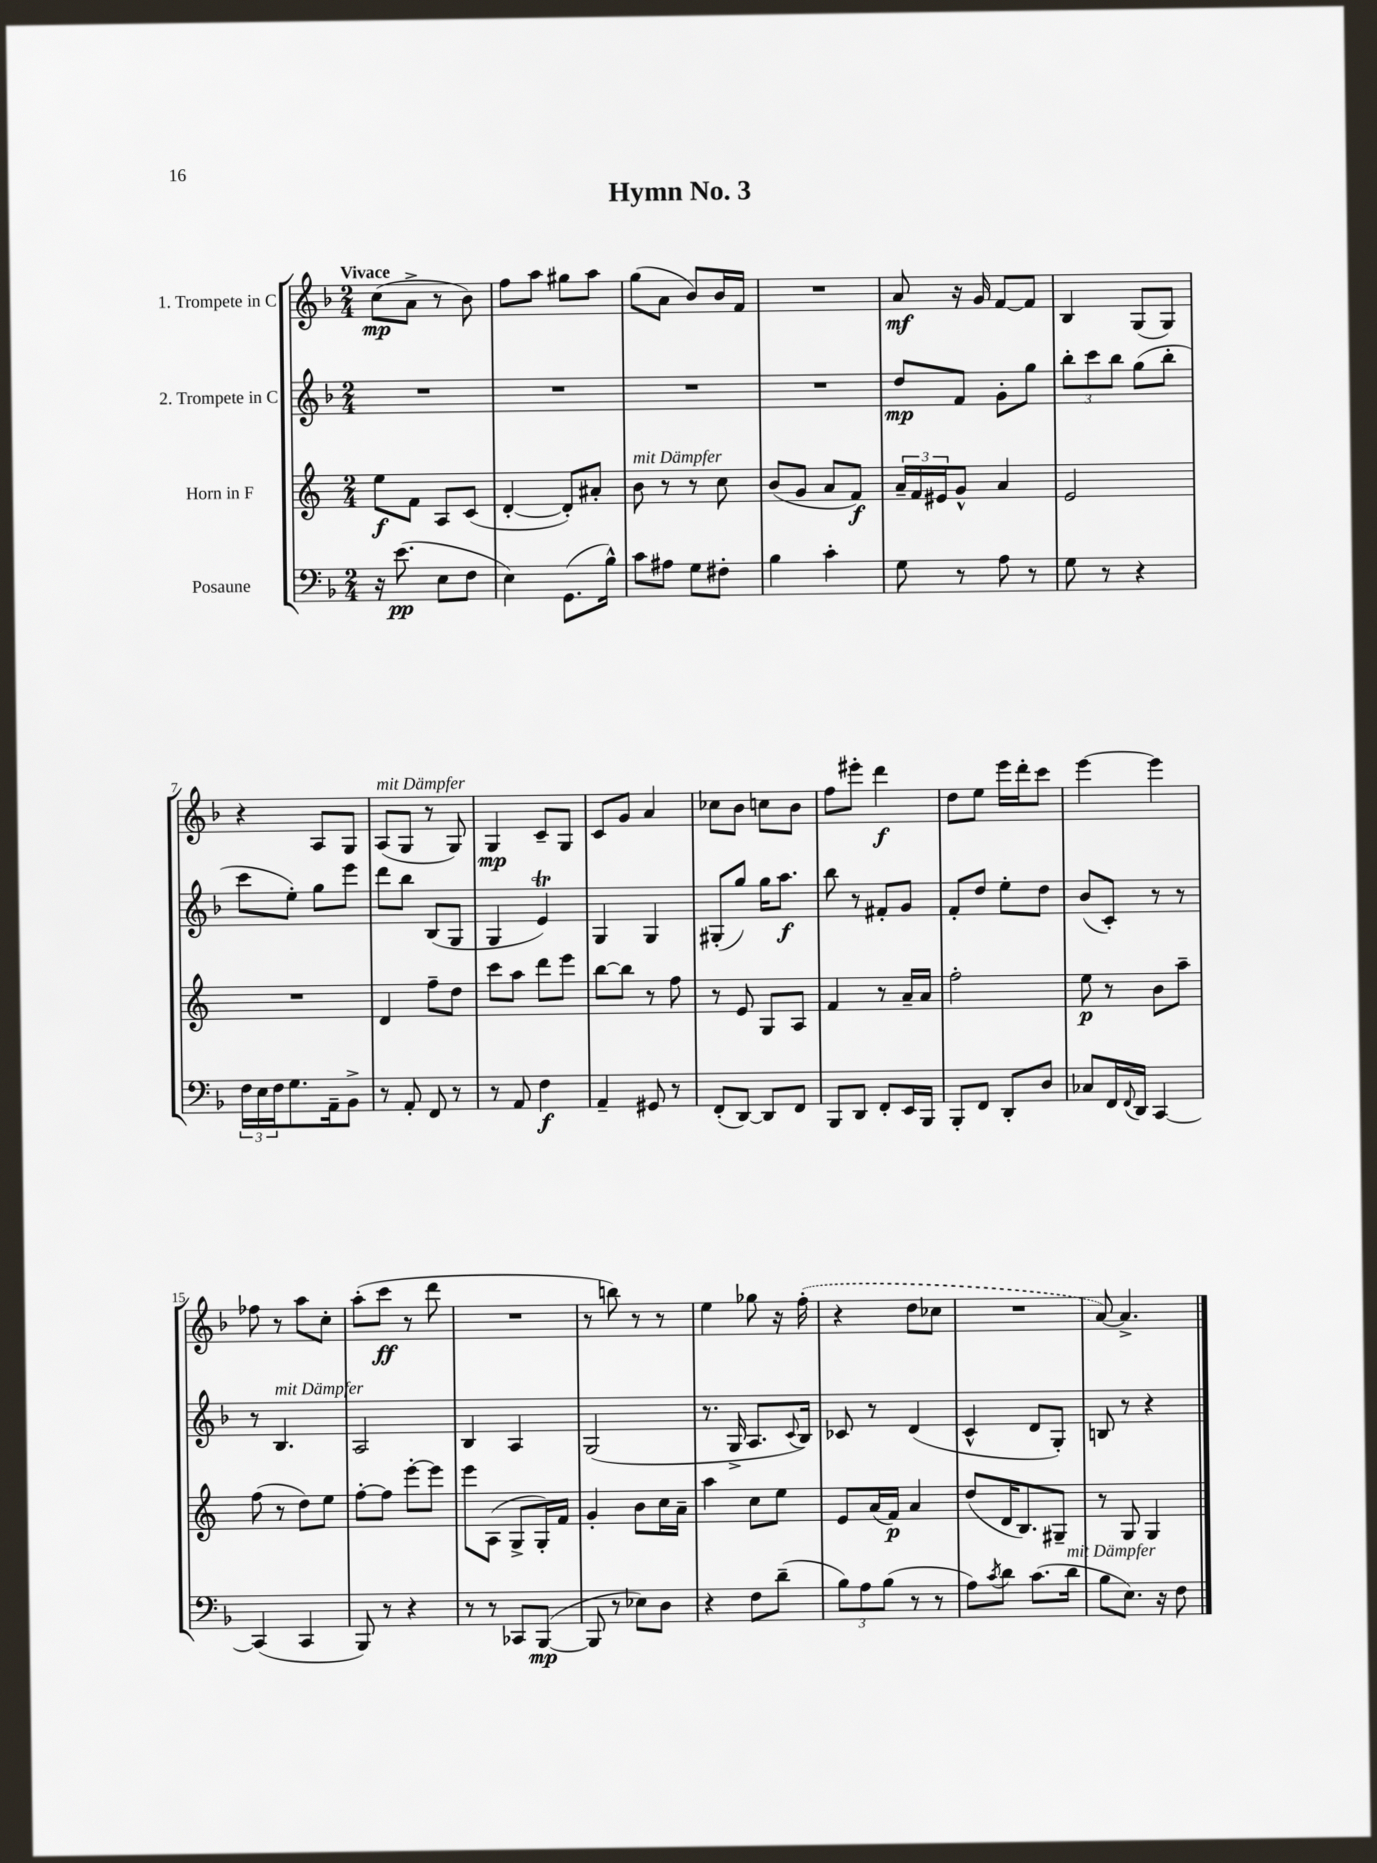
\header { title = "Hymn No. 3" }
<<
\new StaffGroup <<
\new Staff = "s0" \with { instrumentName = "1. Trompete in C" } {
    \clef treble \key f \major \numericTimeSignature \time 2/4 \tempo "Vivace"
    c''8\mp( a'8-> r8 bes'8) |
    f''8 a''8 gis''8 a''8 |
    g''8( a'8 bes'8) bes'16 f'16 |
    R2 |
    a'8\mf r16 g'16 f'8~ f'8 |
    bes4 g8( g8) |
    r4 a8 g8 |
    a8^\markup { \italic "mit Dämpfer" }( g8 r8 g8) |
    g4\mp c'8-- g8 |
    c'8 g'8 a'4 |
    ces''8 bes'8 c''8 bes'8 |
    f''8 eis'''8-. d'''4\f |
    d''8 e''8 e'''16 d'''16-. c'''8 |
    e'''4~ e'''4 |
    fes''8 r8 a''8 c''8-. |
    a''8-.( c'''8\ff r8 d'''8 |
    R2 |
    r8 b''8) r8 r8 |
    e''4 ges''8 r16 \once \slurDashed f''16-.( |
    r4 d''8 ces''8 |
    R2 |
    a'8~) a'4.-> \bar "|." |
}
\new Staff = "s1" \with { instrumentName = "2. Trompete in C" } {
    \clef treble \key f \major \numericTimeSignature \time 2/4
    R2 |
    R2 |
    R2 |
    R2 |
    d''8\mp f'8 g'8-. g''8 |
    \tuplet 3/2 { bes''8-. c'''8 bes''8 } g''8( bes''8-. |
    c'''8 e''8-.) g''8 e'''8 |
    d'''8 bes''8 bes8( g8 |
    g4 e'4\trill) |
    g4 g4 |
    gis8-.( g''8) g''16 a''8.\f |
    bes''8 r8 fis'8-. g'8 |
    f'8-. d''8 e''8-. d''8 |
    bes'8( c'8-.) r8 r8 |
    r8 bes4.^\markup { \italic "mit Dämpfer" } |
    a2 |
    bes4 a4 |
    g2( |
    r8. g16-> a8. \appoggiatura { c'8 } bes16) |
    ces'8 r8 d'4( |
    c'4-^ d'8 g8-.) |
    b8 r8 r4 \bar "|." |
}
\new Staff = "s2" \with { instrumentName = "Horn in F" } {
    \clef treble \key c \major \numericTimeSignature \time 2/4
    e''8\f f'8 a8 c'8( |
    d'4~-. d'8-.) ais'8-. |
    b'8^\markup { \italic "mit Dämpfer" } r8 r8 c''8 |
    b'8( g'8 a'8 f'8\f) |
    \tuplet 3/2 { a'16-- f'16 eis'16 } g'8-^ a'4 |
    e'2 |
    R2 |
    d'4 f''8-- d''8 |
    c'''8 a''8 d'''8 e'''8 |
    b''8~ b''8 r8 f''8 |
    r8 e'8 g8 a8 |
    f'4 r8 a'16-- a'16 |
    f''2-. |
    e''8\p r8 b'8 a''8-- |
    f''8( r8 d''8) e''8 |
    f''8~-. f''8 e'''8~-. e'''8 |
    e'''8 a8( g8-> g16-.) f'16 |
    g'4-. b'8 c''16 a'16-- |
    a''4 c''8 e''8 |
    e'8 a'16( f'16\p) a'4 |
    d''8( d'16 b8.) gis8-- |
    r8 g8 g4 \bar "|." |
}
\new Staff = "s3" \with { instrumentName = "Posaune" } {
    \clef bass \key f \major \numericTimeSignature \time 2/4
    r16 e'8.\pp( e8 f8 |
    e4) g,8.( bes16-^) |
    c'8 ais8 g8 fis8-. |
    bes4 c'4-. |
    g8 r8 a8 r8 |
    g8 r8 r4 |
    \tuplet 3/2 { f16 e16 f16 } g8. a,16-- bes,8-> |
    r8 a,8-. f,8 r8 |
    r8 a,8 f4\f |
    a,4-- gis,8 r8 |
    f,8-.( d,8~) d,8 f,8 |
    bes,,8 d,8 f,8-. e,16 bes,,16 |
    bes,,8-. f,8 d,8-. d8 |
    ces8 f,16 \appoggiatura { f,8 } d,16 c,4~ |
    c,4( c,4 |
    bes,,8) r8 r4 |
    r8 r8 ces,8 bes,,8~\mp( |
    bes,,8 r8 ees8) d8 |
    r4 f8 d'8--( |
    \tuplet 3/2 { bes8) a8 bes8( } r8 r8 |
    a8) \acciaccatura { c'8 } d'8 c'8.( d'16^\markup { \italic "mit Dämpfer" } |
    bes8 e8.) r16 f8 \bar "|." |
}
>>
>>
